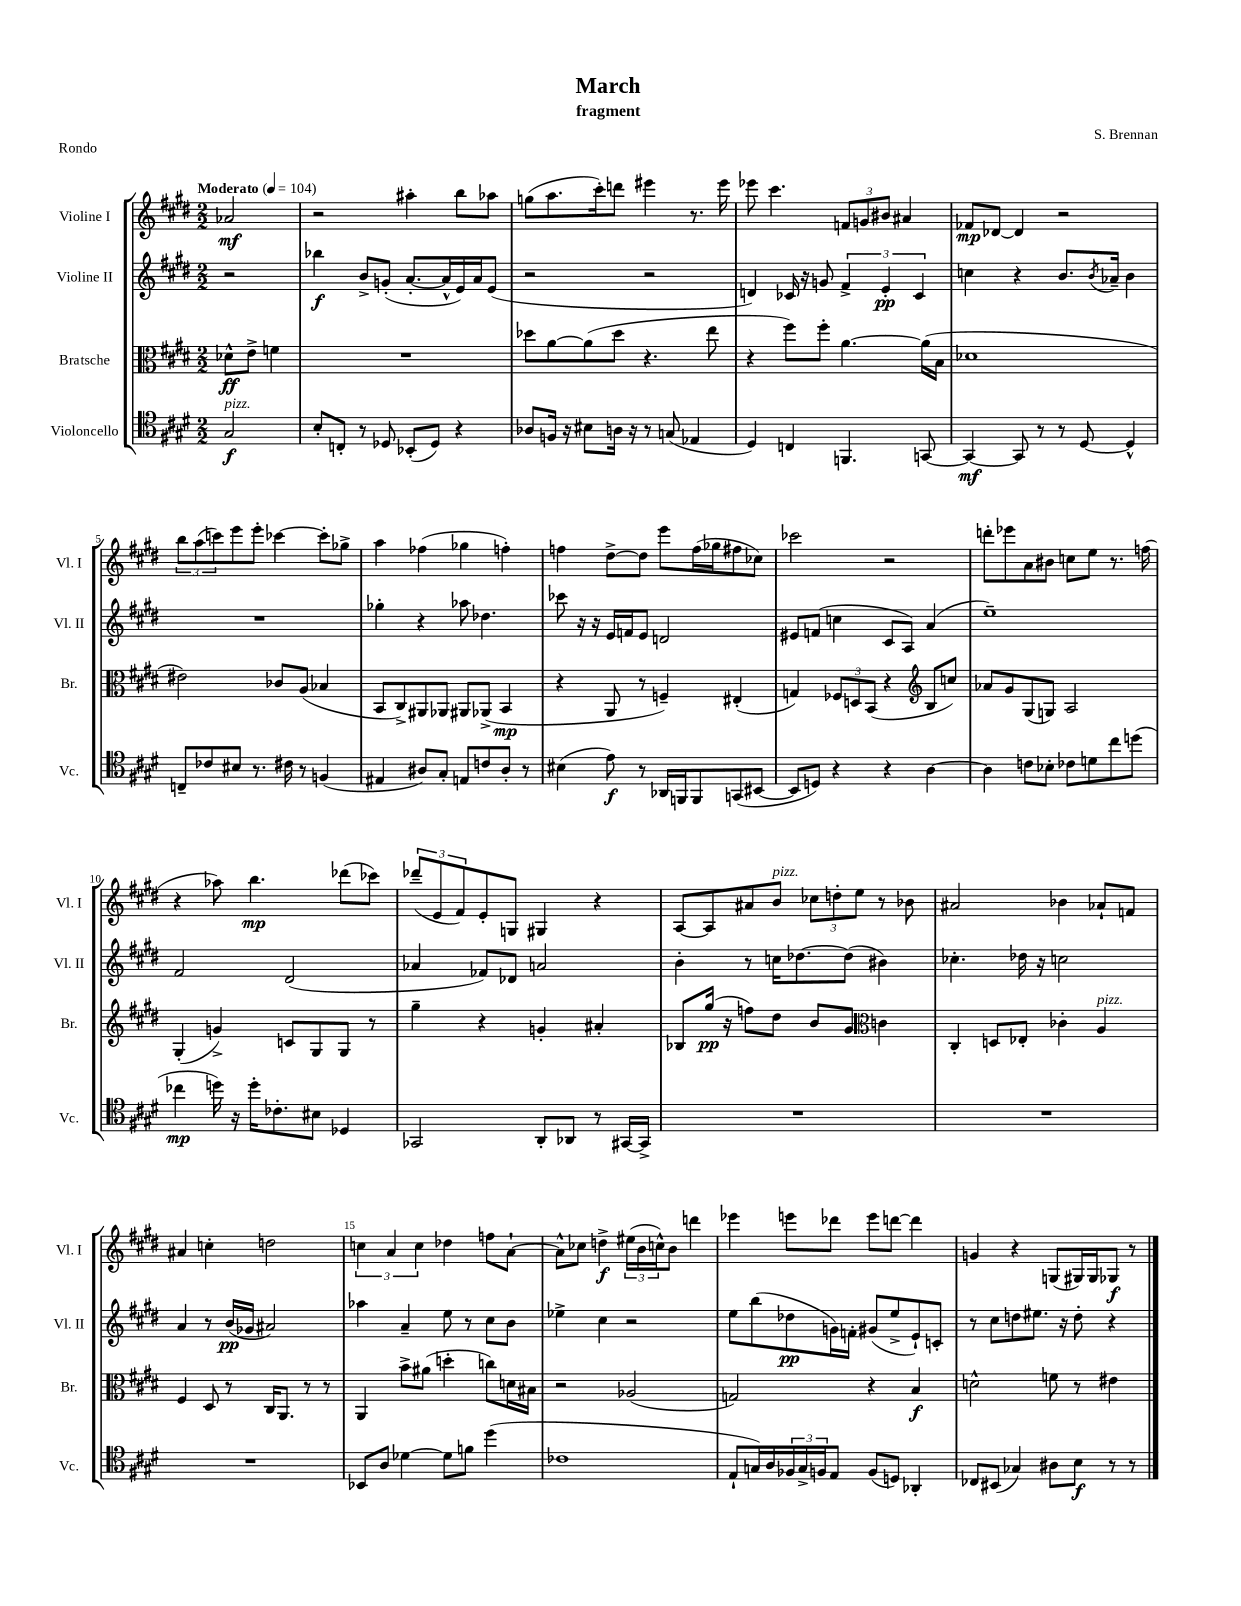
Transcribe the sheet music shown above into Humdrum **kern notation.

**kern	**kern	**kern	**kern
*staff4	*staff3	*staff2	*staff1
*clefC4	*clefC3	*clefG2	*clefG2
*k[f#c#g#d#]	*k[f#c#g#d#]	*k[f#c#g#d#]	*k[f#c#g#d#]
*M2/2	*M2/2	*M2/2	*M2/2
*MM104	*MM104	*MM104	*MM104
2G#	8d-^^	2r	2a-
.	8e^	.	.
.	4f	.	.
=	=	=	=
8B'	1r	4bb-	2r
8C'	.	.	.
8r	.	8b^	.
8D-	.	(8g'	.
(8BB-'	.	[8.a'	4aa#'
8D-)	.	.	.
.	.	16a^^]	.
4r	.	16e)	8bb
.	.	16a	.
.	.	(8e	8aa-
=	=	=	=
8A-	8dd-	2r	(8gg
16F	[8a	.	8.aa
16r	.	.	.
8B#	(8a]	.	.
.	.	.	16ccc#')
16A	8dd-	.	8ddd
16r	.	.	.
8r	4.r	2r	4eee#
(8G	.	.	.
4E-	.	.	8.r
.	8ee	.	.
.	.	.	16eee#
=	=	=	=
4D#)	4r	4d)	8eee-
.	.	.	4.ccc#
4C	8ff#)	16c-	.
.	.	16r	.
.	8ff#'	8g	.
4.FF	[4.a	6f#^	12f
.	.	.	12g
.	.	6e'	12b#
.	.	.	4a#
.	.	6c-	.
[8GG	(16a]	.	.
.	16B	.	.
=	=	=	=
4GG_	1d-	4cc	8f-
.	.	.	[8d-
8GG]	.	4r	4d-]
8r	.	.	.
8r	.	8.b	2r
[8D#	.	.	.
.	.	8qb	.
.	.	16a-~	.
4D#^^]	.	4b	.
=	=	=	=
8C~	2e#)	1r	12bb
.	.	.	(12aa
8c-	.	.	.
.	.	.	12ccc)
8B#	.	.	8eee
8.r	.	.	8eee'
.	8c-	.	[4ccc-
16c#	.	.	.
8r	(8A	.	.
(4F	4B-	.	8ccc-']
.	.	.	8gg-^
=	=	=	=
4E#	8BB	4gg-'	4aa
.	8C#^)	.	.
8A#)	8AA#	4r	(4ff-
8G#'	8AA-	.	.
8E	8AA#	8aa-	4gg-
8c	(8AA-^	4.dd-	.
8A#'	4BB	.	4ff')
8r	.	.	.
=	=	=	=
(4B#	4r	8ccc-	4ff
.	.	16r	.
.	.	16r	.
8e)	8AA	16e	[8dd#^
.	.	16f	.
8r	8r	8e	8dd#]
16AA-	4F~)	2d	8eee
16FF	.	.	.
8FF	.	.	(16ff
.	.	.	16gg-
(8GG	(4E#'	.	8ff#
[8BB#	.	.	8cc-)
=	=	=	=
8BB#]	4G)	8e#	2ccc-
8D)	.	(8f	.
4r	12F-	4cc	.
.	12D	.	.
.	(12BB	.	.
4r	4r	8c#	2r
.	.	8A)	.
*	*clefG2	*	*
[4A	8B	(4a	.
.	8cc)	.	.
=	=	=	=
4A]	8a-	1ee~)	8ddd'
.	8g#	.	8eee-
8c	(8G#	.	8a
8B-'	8G)	.	8b#
8c-	2A	.	8cc
8d	.	.	8ee
8cc#	.	.	8.r
(8dd	.	.	.
.	.	.	(16ff
=	=	=	=
4cc-	(4G#'	2f#	4r
16dd)	4g^)	.	8aa-)
16r	.	.	.
16dd'	.	.	4.bb
8.c-'	.	.	.
.	8c	(2d#	.
8B#	8G#	.	.
4D-	8G#	.	(8ddd-
.	8r	.	8ccc-)
=	=	=	=
2GG-	4gg#~	4a-	(12ddd-~
.	.	.	12e
.	.	.	12f#)
.	4r	8f-)	8e'
.	.	8d-	8G
8AA'	4g'	2a	4G#
8AA-	.	.	.
8r	4a#'	.	4r
[16GG#	.	.	.
16GG#^]	.	.	.
=	=	=	=
1r	8B-	4b'	[8A
.	(16gg#	.	8A]
.	16r	.	.
.	8ff)	8r	8a#
.	8dd#	16cc	8b
.	.	[8.dd-	.
.	8b	.	12cc-
.	.	.	12dd'
.	8g#	(8dd-]	.
.	.	.	12ee
*	*clefC3	*	*
.	4c	4b#)	8r
.	.	.	8b-
=	=	=	=
1r	4C#'	4.cc-'	2a#
.	8D	.	.
.	8E-'	16dd-	.
.	.	16r	.
.	4c-'	2cc	4b-
.	4A	.	8a-`
.	.	.	8f
=	=	=	=
1r	4F#	4a	4a#
.	8D#	8r	4cc'
.	8r	(16b	.
.	.	16g-	.
.	16C#	2a#)	2dd
.	8.AA	.	.
.	8r	.	.
.	8r	.	.
=	=	=	=
8BB-	4AA	4aa-	6cc
8A	.	.	.
.	.	.	6a
[4d-	8b^	4a~	.
.	.	.	6cc
.	(8a#	.	.
8d-]	4dd'	8ee	4dd-
8f	.	8r	.
(4dd#	8cc)	8cc#	8ff
.	16d	8b	[8a`
.	16B#	.	.
=	=	=	=
1c-	2r	4ee-^	8a^^]
.	.	.	8cc-
.	.	4cc#	4dd^
.	(2A-	2r	(24ee#
.	.	.	24b
.	.	.	24cc^^)
.	.	.	8b
.	.	.	4ddd
=	=	=	=
8E`	2G)	8ee	4eee-
16G)	.	(8bb	.
16A	.	.	.
24F-	.	8dd-	8eee
24G^	.	.	.
24F	.	.	.
8E	.	16g)	8ddd-
.	.	16f'	.
(8F	4r	(8g#	8eee
8D)	.	8ee^	[8ddd
4AA-'	4B	8e`)	4ddd]
.	.	8c'	.
=	=	=	=
8C-	2d^^	8r	4g
(8BB#	.	8cc#	.
4G-)	.	8dd	4r
.	.	8.ee#	.
8A#	8f	.	(8G
.	.	16r	.
8B	8r	8dd'	16G#)
.	.	.	16G#
8r	4e#	4r	8G-
8r	.	.	8r
==	==	==	==
*-	*-	*-	*-
